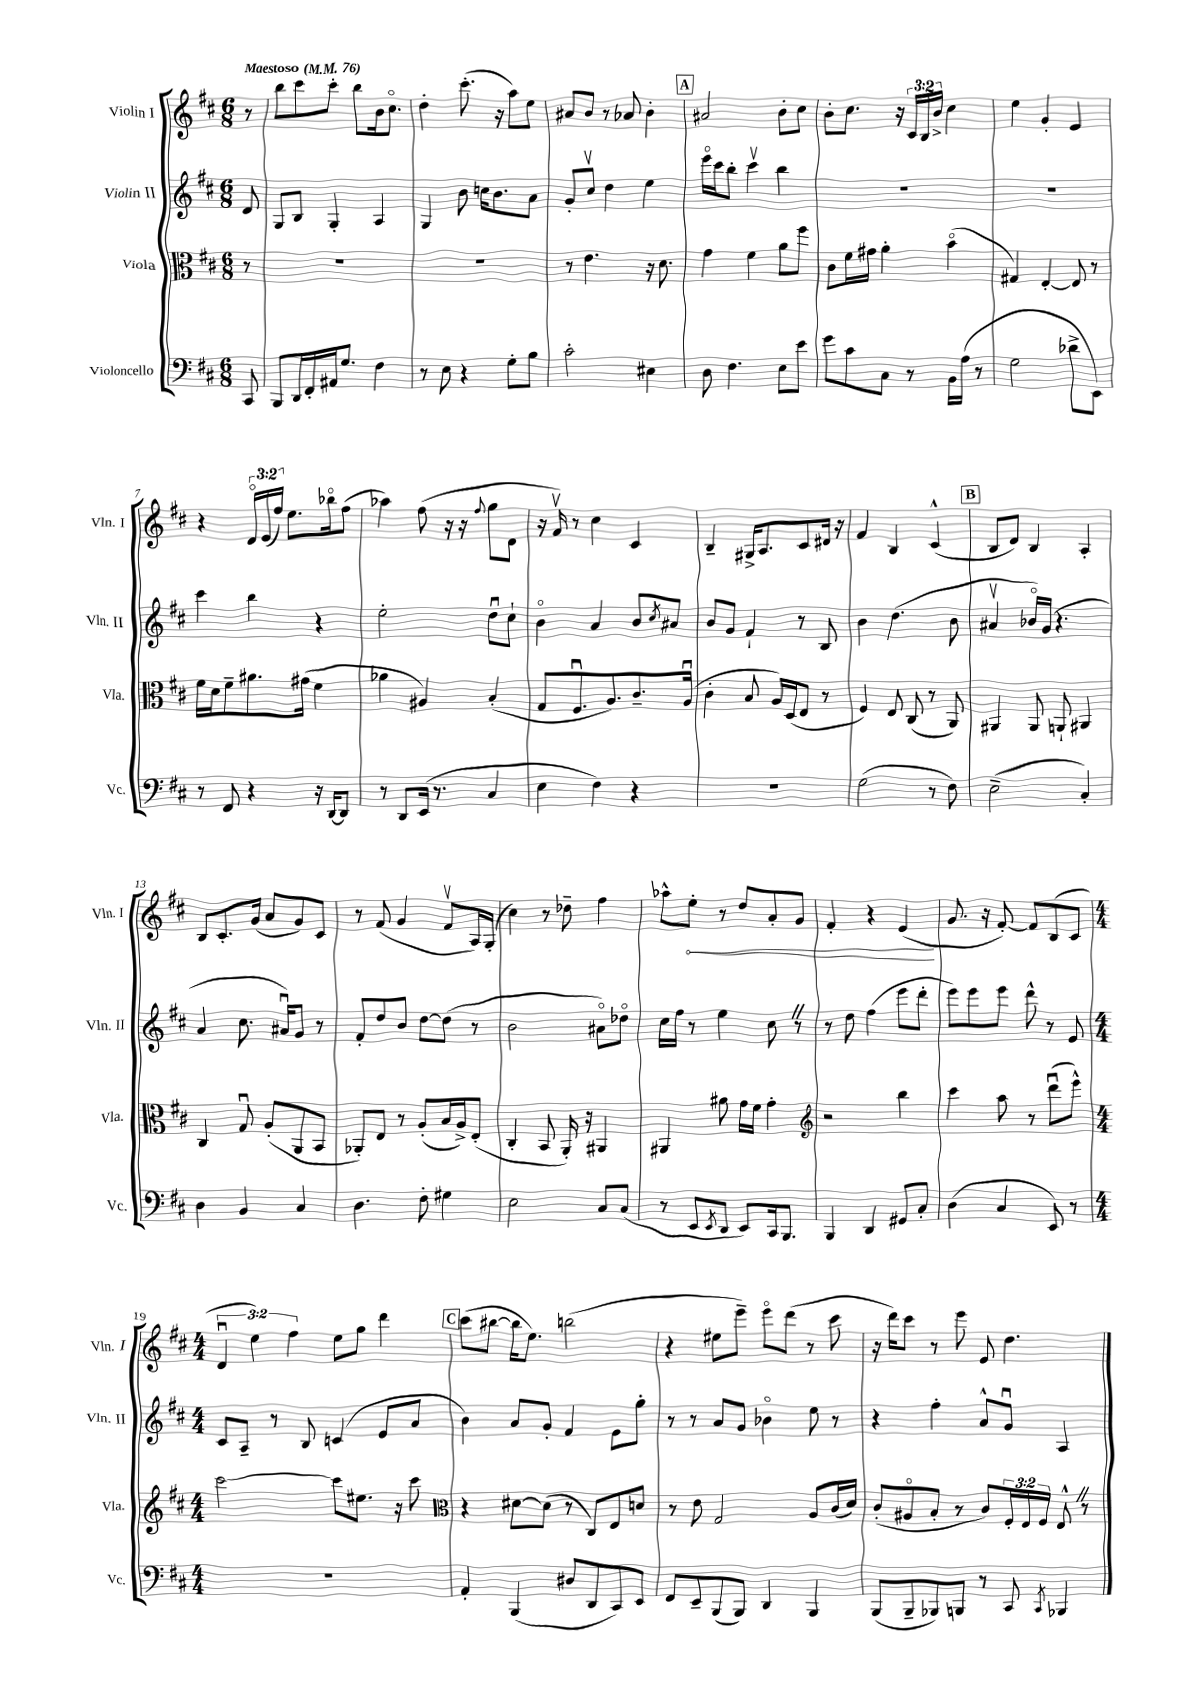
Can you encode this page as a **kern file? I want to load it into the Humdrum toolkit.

**kern	**kern	**kern	**kern
*staff4	*staff3	*staff2	*staff1
*clefF4	*clefC3	*clefG2	*clefG2
*k[f#c#]	*k[f#c#]	*k[f#c#]	*k[f#c#]
*M6/8	*M6/8	*M6/8	*M6/8
*MM76	*MM76	*MM76	*MM76
8CC#	8r	8d	8r
=	=	=	=
8BBB	2.r	8G	8bb
16DD	.	8B	8ccc#
16FF#'	.	.	.
16AA#	.	4G'	8ccc#'
8.G	.	.	.
.	.	.	8bb
4F#	.	4A	16b
.	.	.	8.cc#o
=	=	=	=
8r	2.r	4G	4dd'
8E	.	.	.
4r	.	8b	(8.ccc#'
.	.	16cc	.
.	.	8.b	16r
8G'	.	.	8aa)
8B	.	8a	8ee
=	=	=	=
2c#'	8r	8g'	8a#
.	4.e	8cc#v	8b
.	.	4dd	8r
.	.	.	8a-
4E#	16r	4ee	4b'
.	8.d	.	.
=	=	=	=
8D	4g	16eeeo	2a#
.	.	16ccc#	.
4.F#	.	8bb'	.
.	4f#	4ccc#v	.
8E	8a	4bb	8b'
8e	8ff#	.	8cc#
=	=	=	=
8g	8c#	2.r	8b'
8c#	16f#	.	8.cc#
.	16g#	.	.
8C#	4a'	.	.
.	.	.	16r
8r	.	.	24c#
.	.	.	24B
.	.	.	24b^
16BB	(4bo	.	4cc#
(16A	.	.	.
8r	.	.	.
=	=	=	=
2G	4G#)	2.r	4ee
.	[4E'	.	4g'
8d-^	8E]	.	4e
8EE)	8r	.	.
=	=	=	=
8r	16f#	4ccc#	4r
.	16d	.	.
8FF#	8f#~	.	.
4r	8.a#	4bb	24do
.	.	.	(24e
.	.	.	24ff#)
.	.	.	8.ee
.	(16g#	.	.
16r	4f#	4r	.
[16DD	.	.	16bb-o
8DD]	.	.	(8ff#
=	=	=	=
8r	4a-	2ee'	4aa-)
8DD	.	.	.
(16EE	4A#)	.	(8ff#
8.r	.	.	.
.	.	.	16r
.	.	.	16r
.	.	.	8qqff#
4C#	(4B'	8ddu	8gg
.	.	8cc#`	8d
=	=	=	=
4E	8G	4bo	16r
.	.	.	16f#v)
.	8.F#u	.	8r
4F#)	.	4a	4cc#
.	8.A)	.	.
4r	8.c#~	8b	4c#
.	.	8qcc#	.
.	.	8a#	.
.	(16Au	.	.
=	=	=	=
2.r	4c#'	8b	4B~
.	.	8g	.
.	8B	4f#`	16G#^
.	.	.	8.A
.	16A)	.	.
.	(16D	.	.
.	8E	8r	8c#
.	8r	8B	16d#
.	.	.	16r
=	=	=	=
(2G	4F#)	4b	4f#
.	8E	(4.dd	4B
.	(8C#	.	.
8r	8r	.	(4c#^^
8F#)	8AA)	8b	.
=	=	=	=
(2E~	4AA#	4a#v	8B
.	.	.	8d)
.	8AA#	16b-o)	4B
.	.	(16g	.
.	8AA`	4.r	.
4C#')	4AA#	.	4A'
=	=	=	=
4D	4C#	4a	8B
.	.	.	8.c#'
4BB	8Gu	8.cc#	.
.	.	.	(16g
.	(8A'	.	8a
.	.	16a#u)	.
4C#	8AA	8g	8g)
.	8BB	8r	8c#
=	=	=	=
4.D	8AA-')	8f#'	8r
.	8E	8dd	(8f#
.	8r	8b	4g
8F#'	(8A'	[8dd	.
4G#	16B	(8dd]	8f#v
.	16A^)	.	.
.	(8E'	8r	16A)
.	.	.	(16G'
=	=	=	=
2E	4C#'	2b	4cc#)
.	8BB	.	8r
.	16AA')	.	8dd-~
.	16r	.	.
8C#	4AA#	8a#o)	4ff#
(8C#	.	8dd-o	.
=	=	=	=
8r	4AA#	16cc#	8aa-^^
.	.	16ff#	.
8EE	.	8r	8ee'
8qEE	.	.	.
8DD	8a#	4ee	8r
8EE)	16g	.	8dd
.	16f#	.	.
16CC#	4g'	8cc#	8a'
8.BBB	.	.	.
.	.	8r	8g
=	=	=	=
*	*clefG2	*	*
4BBB	2r	8r	4f#'
.	.	8dd	.
4DD	.	(4ff#	4r
8GG#	4bb	8eee	(4e
8C#'	.	8ddd'	.
=	=	=	=
(4D	4ccc#	8eee)	8.g
.	.	8eee	.
.	.	.	16r
4C#	8aa	8eee	[8f#')
.	8r	8ddd^^	8f#]
8EE)	(8dddu	8r	(8B
8r	8eee^^)	8e	8c#
=	=	=	=
*M4/4	*M4/4	*M4/4	*M4/4
1r	[2ccc#	8c#	6du
.	.	8A~	.
.	.	.	6ee)
.	.	8r	.
.	.	.	6ff#
.	.	8B	.
.	8ccc#]	(4c	8ee
.	8.ee#	.	8gg
.	.	8e	4ddd
.	16r	.	.
.	8ccc#	8a	.
=	=	=	=
*	*clefC3	*	*
4AA'	4r	4b)	(8ccc#
.	.	.	[8bb#
(4BBB	[8d#	8a	16bb#]
.	.	.	8.ee)
.	(8d#]	8g'	.
8D#	8r	4f#	(2bb
8DD	8C#)	.	.
8CC#)	8E	8e	.
8EE	8d	8gg'	.
=	=	=	=
8FF#	8r	8r	4r
8EE~	8e	8r	.
(8BBB	2G	8a	8ee#
8BBB)	.	8g	8eee~)
4DD	.	4b-o	8eeeo
.	.	.	(8ddd
4BBB	8A	8ee	8r
.	(16c#	8r	8ccc#
.	16d)	.	.
=	=	=	=
(8BBB	(8c#'	4r	16r
.	.	.	16ddd)
8BBB~	8A#o	.	8ccc#
8BBB-)	8B'	4ff#'	8r
8BBB	8r	.	8eee
8r	8c#)	8a^^	8e
8CC#	24F#'	8gu	4.dd
.	24E	.	.
.	24F#	.	.
8qCC#	.	.	.
4BBB-	8E^^	4A	.
.	8r	.	.
==	==	==	==
*-	*-	*-	*-
